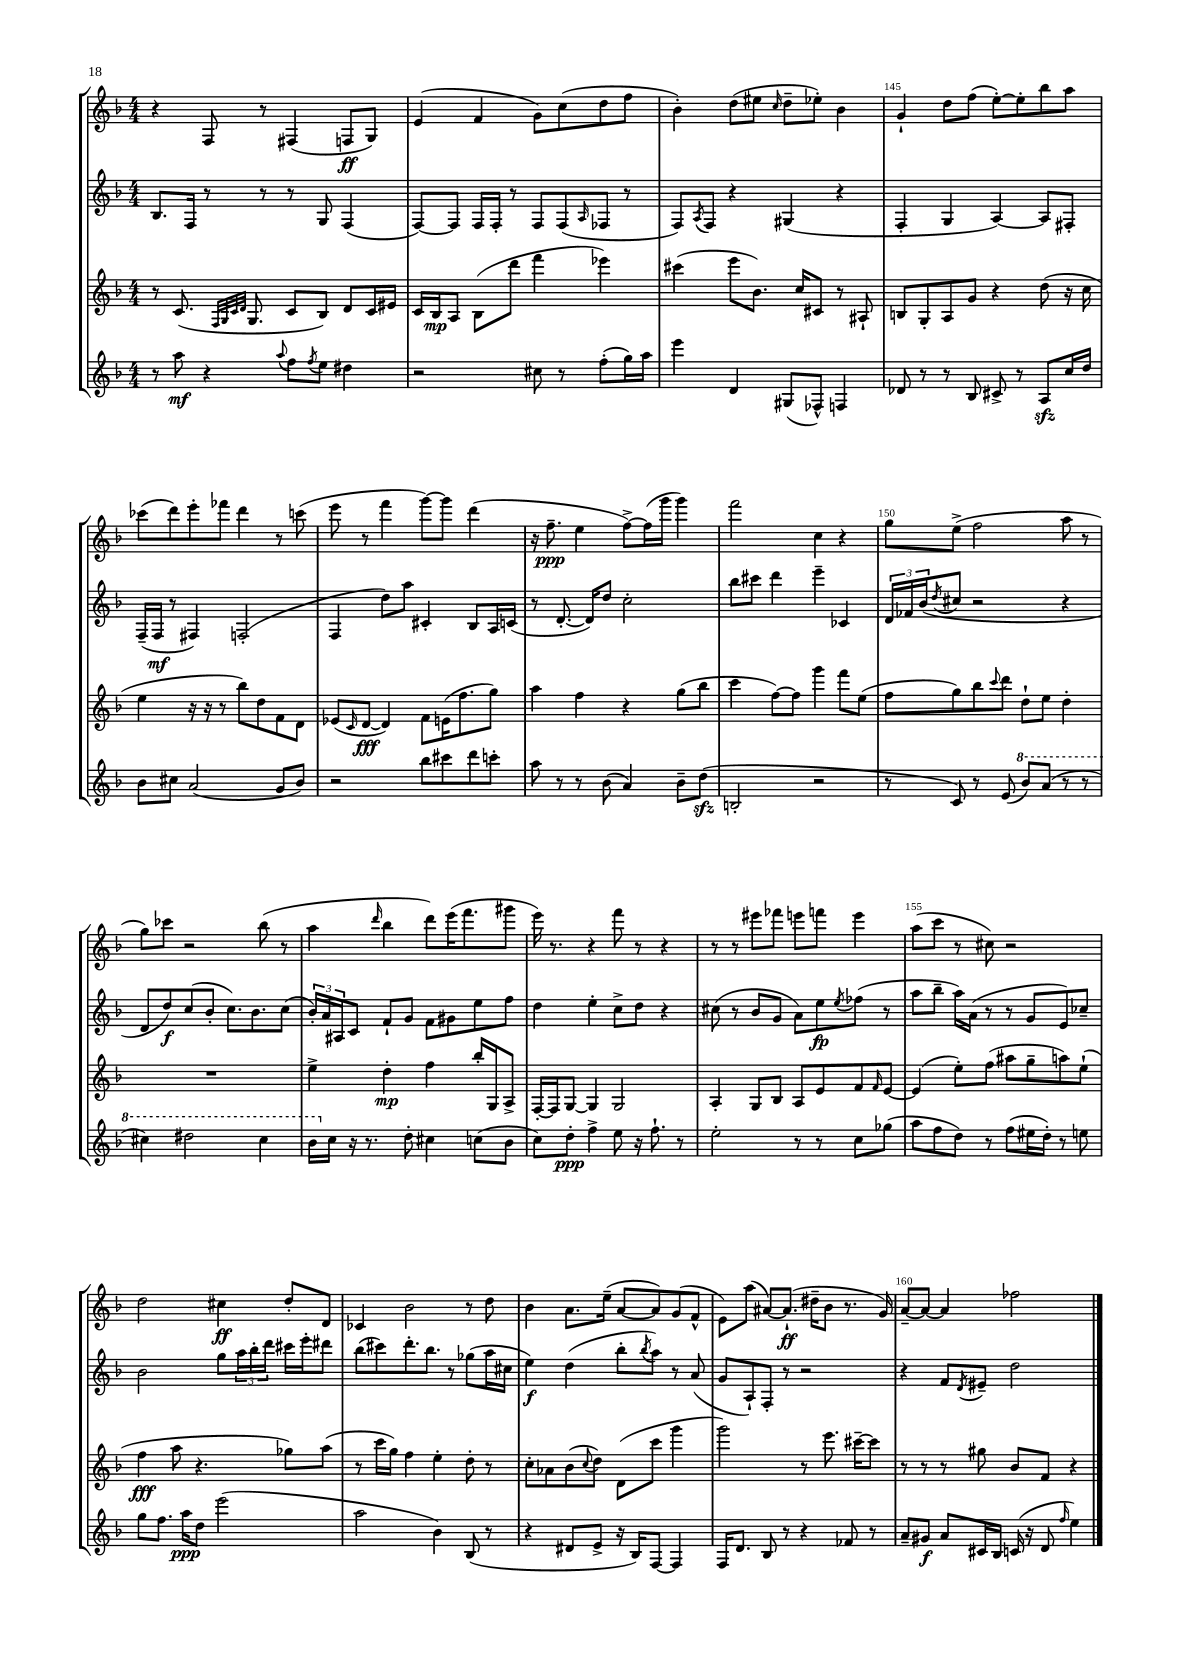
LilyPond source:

<<
\new StaffGroup <<
\new Staff = "s0" {
    \clef treble \key f \major \numericTimeSignature \time 4/4
    r4 f8 r8 fis4( f8\ff g8) |
    e'4( f'4 g'8) c''8( d''8 f''8 |
    bes'4-.) d''8( eis''8 \grace { c''16 } d''8-- ees''8-.) bes'4 |
    g'4-! d''8 f''8( e''8~-.) e''8-. bes''8 a''8 |
    ces'''8( d'''8) e'''8-. fes'''8 d'''4 r8 c'''8( |
    e'''8 r8 f'''4 g'''8~) g'''8 d'''4( |
    r16 f''8.--\ppp e''4 f''8~->) f''16( g'''16 g'''4) |
    f'''2 c''4 r4 |
    g''8 e''8->( f''2 a''8 r8 |
    g''8) ces'''8 r2 bes''8( r8 |
    a''4 \grace { d'''16 } bes''4 d'''8) e'''16( f'''8. gis'''8 |
    e'''16) r8. r4 f'''8 r8 r4 |
    r8 r8 eis'''8 fes'''8 e'''8 f'''8 e'''4 |
    a''8( c'''8 r8 cis''8) r2 |
    d''2 cis''4\ff d''8-. d'8 |
    ces'4 bes'2 r8 d''8 |
    bes'4 a'8. e''16--( a'8~ a'8) g'8( f'8-^ |
    e'8) a''8( ais'8~) ais'8.-!\ff( dis''16-- bes'8 r8. g'16) |
    a'8~-- a'8~ a'4 fes''2 \bar "|." |
}
\new Staff = "s1" {
    \clef treble \key f \major \numericTimeSignature \time 4/4
    bes8. f16 r8 r8 r8 g8 f4( |
    f8~) f8 f16 f16-. r8 f8 f8( \grace { a16 } fes8 r8 |
    f8) \acciaccatura { a8 } f8 r4 gis4( r4 |
    f4-. g4 a4~) a8 fis8-. |
    f16--( f16\mf r8 fis4) f2-.( |
    f4 d''8) a''8 cis'4-. bes8 a16 c'16( |
    r8 d'8.~-. d'16) d''8 c''2-. |
    bes''8 cis'''8 d'''4 e'''4-- ces'4 |
    \tuplet 3/2 { d'16 fes'16 bes'16( } \acciaccatura { d''8 } cis''8 r2 r4 |
    d'8 d''8\f) c''8( bes'8-. c''8.) bes'8. c''8( |
    \tuplet 3/2 { bes'16-.) a'16 ais16 } c'8 f'8-! g'8 f'8 gis'8 e''8 f''8 |
    d''4 e''4-. c''8-> d''8 r4 |
    cis''8( r8 bes'8 g'8 a'8) e''8\fp \acciaccatura { e''8 } fes''8( r8 |
    a''8 bes''8-- a''16) a'16( r8 r8 g'8 e'8) ces''8-- |
    bes'2 g''8 \tuplet 3/2 { a''16 bes''16-. d'''16 } cis'''16 e'''16-. dis'''8 |
    bes''8( cis'''8) d'''8.-. bes''8. r8 ges''8( a''16 cis''16 |
    e''4\f) d''4( bes''8-. \acciaccatura { bes''8 } a''8) r8 a'8( |
    g'8 a8-!) f8-. r8 r2 |
    r4 f'8 \acciaccatura { d'8 } eis'8-- d''2 \bar "|." |
}
\new Staff = "s2" {
    \clef treble \key f \major \numericTimeSignature \time 4/4
    r8 c'8.( \grace { f32 g32 c'32 d'32 } g8. c'8 bes8) d'8 c'16 eis'16 |
    c'16 bes16\mp a8 bes8( d'''8 f'''4 ees'''4) |
    cis'''4( e'''8 bes'8.) c''16 cis'8 r8 ais8-! |
    b8 g8-. a8 g'8 r4 d''8( r16 c''16 |
    e''4 r16 r16 r8 bes''8) d''8 f'8 d'8 |
    ees'8( \grace { c'16 } d'8~\fff d'4) f'8 e'16( f''8. g''8) |
    a''4 f''4 r4 g''8( bes''8 |
    c'''4 f''8~) f''8 g'''4 f'''8 e''8( |
    f''8 g''8) bes''8 \appoggiatura { c'''8 } d'''8 d''8-! e''8 d''4-. |
    R1 |
    e''4-> d''4-.\mp f''4 bes''16-. g16 a8-> |
    f16~-. f16 g8~ g4 g2 |
    a4-. g8 bes8 a8 e'8 f'8 \grace { f'16 } e'8~ |
    e'4( e''8-.) f''8( ais''8 g''8-- a''8) e''8-!( |
    f''4\fff a''8 r4. ges''8) a''8( |
    r8 c'''16 g''16) f''4 e''4-. d''8-. r8 |
    c''8-. aes'8 bes'8( \appoggiatura { c''8 } d''8) d'8( c'''8 g'''4 |
    g'''2) r8 e'''8. cis'''16~-- cis'''8 |
    r8 r8 r8 gis''8 bes'8 f'8 r4 \bar "|." |
}
\new Staff = "s3" {
    \clef treble \key f \major \numericTimeSignature \time 4/4
    r8 a''8\mf r4 \appoggiatura { a''8 } f''8 \acciaccatura { f''8 } e''8 dis''4 |
    r2 cis''8 r8 f''8-.( g''16) a''16 |
    e'''4 d'4 gis8( fes8-^) f4 |
    des'8 r8 r8 bes8 cis'8-> r8 a8\sfz c''16 d''16 |
    bes'8 cis''8 a'2( g'8 bes'8) |
    r2 bes''8 cis'''8 d'''8 c'''8-. |
    a''8 r8 r8 bes'8( a'4) bes'8-- d''8\sfz( |
    b2-. r2 |
    r8 c'8) r8 e'8( \ottava #1 bes''8) a''8( r8 r8 |
    cis'''4) dis'''2 cis'''4 |
    bes''16 \ottava #0 c''16 r16 r8. d''8-. cis''4 c''8( bes'8 |
    c''8) d''8-.\ppp f''4-> e''8 r16 f''8.-! r8 |
    e''2-. r8 r8 c''8 ges''8( |
    a''8 f''8 d''8) r8 f''8( eis''16 d''16-.) r8 e''8 |
    g''8 f''8. a''16\ppp d''8 e'''2( |
    a''2 bes'4) bes8( r8 |
    r4 dis'8 e'8-> r16 bes16) f8~ f4 |
    f16 d'8. bes8 r8 r4 fes'8 r8 |
    a'8-- gis'8\f a'8 cis'16 bes16 c'16( r16 d'8 \grace { f''16 } e''4) \bar "|." |
}
>>
>>
\layout { \context { \Score currentBarNumber = #142 \override BarNumber.break-visibility = ##(#f #t #t) barNumberVisibility = #(every-nth-bar-number-visible 5) } }
